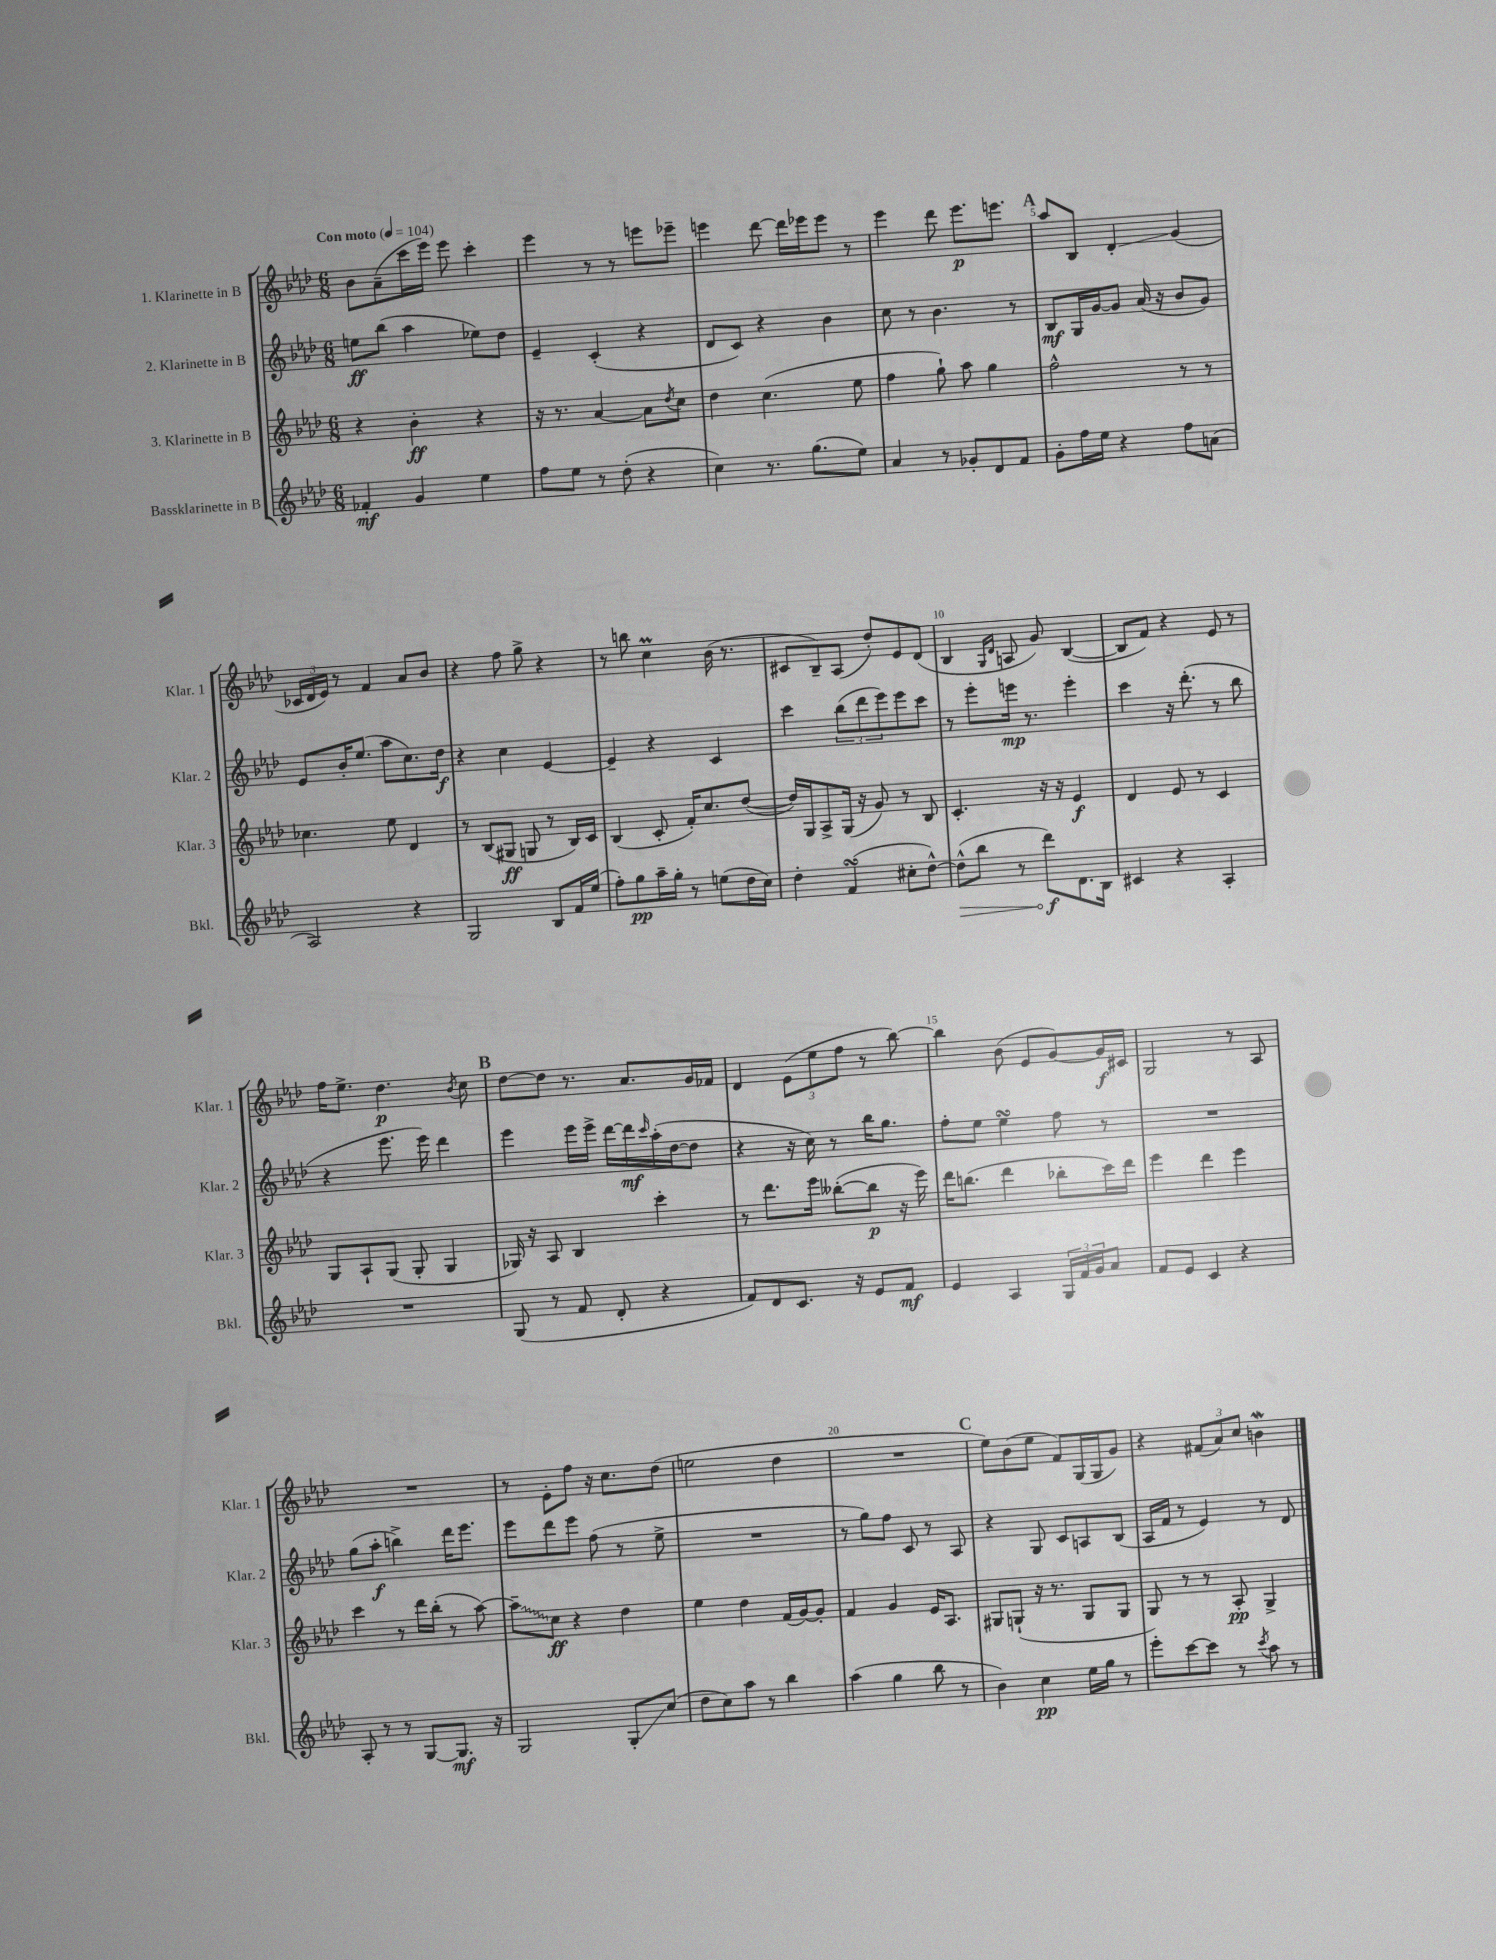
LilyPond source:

<<
\new StaffGroup <<
\new Staff = "s0" \with { instrumentName = "1. Klarinette in B" shortInstrumentName = "Klar. 1" } {
    \clef treble \key aes \major \numericTimeSignature \time 6/8 \tempo "Con moto" 4 = 104
    bes'8 aes'8--( c'''16 ees'''16) ees'''8 c'''4-. |
    ees'''4 r8 r8 e'''8 ees'''8-- |
    e'''4 des'''8~ des'''16 ees'''16 ees'''8 r8 |
    ees'''4 des'''8 ees'''8.\p e'''8. |
    \mark \markup { \bold "A" } aes''8 bes8 des'4-.\glissando g'4( |
    \tuplet 3/2 { ces'16 des'16 ees'16) } r8 f'4 aes'8 bes'8 |
    r4 f''8 g''8-> r4 |
    r8 b''8 c''4\prall bes'16( r8. |
    cis'8 bes8--) aes8( des''8-.) ees'8 des'8( |
    bes4 \grace { g16 des'16 } a8 g'8) bes4~( |
    bes8 f'8) r4 ees'8 r8 |
    f''16 ees''8.-> des''4.\p \acciaccatura { bes'8 } c''8 |
    \mark \markup { \bold "B" } des''8~ des''8 r8. aes'8. g'16 fes'16 |
    des'4 \tuplet 3/2 { ees'8( ees''8 f''8 } r8 bes''8~) |
    bes''4 bes'8( ees'8 g'8~) g'16\f cis'16 |
    g2 r8 aes8 |
    R2. |
    r8 ees'8-. f''8 r16 c''8. des''8( |
    e''2 des''4 |
    R2. |
    \mark \markup { \bold "C" } ees''8) bes'8( ees''8 f'8) g16( g16 g'8) |
    r4 \tuplet 3/2 { fis'8( aes'8) c''8 } b'4\mordent \bar "|." |
}
\new Staff = "s1" \with { instrumentName = "2. Klarinette in B" shortInstrumentName = "Klar. 2" } {
    \clef treble \key aes \major \numericTimeSignature \time 6/8
    e''8\ff bes''8( aes''4 ees''8) des''8 |
    ees'4-- c'4-.( r4 |
    des'8 c'8) r4 bes'4 |
    c''8 r8 bes'4. r8 |
    \mark \markup { \bold "A" } bes8\mf g16 g'16~ g'8 aes'16( r16 bes'8 g'8) |
    ees'8 bes'16-. ees''8.( aes''8 c''8.) des''16\f |
    r4 c''4 ees'4~ |
    ees'4-- r4 c'4 |
    c'''4 \tuplet 3/2 { bes''8( des'''8 ees'''8) } ees'''8 c'''8 |
    r8 ees'''8-. e'''16\mp r8. e'''4-. |
    c'''4 r16 des'''8.-.( r8 bes''8 |
    r4 ees'''8. ees'''16) des'''4 |
    \mark \markup { \bold "B" } ees'''4 ees'''16 ees'''16-> des'''16~ des'''16\mf \grace { c'''16 } aes''16-.( des''16~ des''8 |
    r4 r16 c''16) r8 bes''16 g''8. |
    f''8-. ees''8 ees''4\turn f''8 r8 |
    R2. |
    g''8( aes''8-.\f b''4->) des'''16 ees'''8. |
    ees'''8 des'''8 ees'''8 f''8( r8 ees''8-> |
    R2. |
    r8 g''8) f''8 c'8 r8 aes8 |
    \mark \markup { \bold "C" } r4 g8 c'8 a8 bes8( |
    aes16 f'16 r8 ees'4) r8 des'8 \bar "|." |
}
\new Staff = "s2" \with { instrumentName = "3. Klarinette in B" shortInstrumentName = "Klar. 3" } {
    \clef treble \key aes \major \numericTimeSignature \time 6/8
    r4 bes'4-.\ff r4 |
    r16 r8. aes'4~ aes'8 \acciaccatura { des''8 } c''8 |
    des''4 c''4.( ees''8 |
    f''4 g''8-!) aes''8 g''4 |
    \mark \markup { \bold "A" } f''2-^ r8 r8 |
    ces''4. ees''8 des'4 |
    r8 bes8( gis8\ff g8 r8 bes16) c'16 |
    bes4( c'8-. f'16-.) c''8. des''8~( |
    des''16) g16 aes8-> g16( r16 g'8) r8 bes8 |
    c'4.-. r16 r16 ees'4\f |
    des'4 ees'8 r8 c'4 |
    g8 aes8-! g8( g8-. g4 |
    \mark \markup { \bold "B" } ges16) r16 aes8 bes4 c'''4-. |
    r8 des'''8. ees'''16 beses''8~-.( beses''8\p r16 ees'''16) |
    des'''16 b''8.( des'''4 bes''8-. c'''16) des'''16 |
    ees'''4 des'''4 ees'''4 |
    c'''4 r8 des'''16 bes''16-.( r8 aes''8~) |
    \once \override Glissando.style = #'zigzag aes''8--\glissando c''8\ff r4 des''4 |
    ees''4 des''4 f'16( g'16~) g'8-. |
    f'4 g'4 ees'16 aes8. |
    \mark \markup { \bold "C" } gis8 g8-!( r16 r8. g8 g8 |
    g8) r8 r8 aes8-.\pp g4-> \bar "|." |
}
\new Staff = "s3" \with { instrumentName = "Bassklarinette in B" shortInstrumentName = "Bkl." } {
    \clef treble \key aes \major \numericTimeSignature \time 6/8
    fes'4-.\mf g'4 ees''4 |
    f''8 ees''8 r8 des''8-.( r4 |
    c''4) r8. g''8.( ees''8) |
    aes'4 r8 ges'8-. des'8 f'8 |
    \mark \markup { \bold "A" } g'8-. f''16 ees''16 r4 f''8 a'8( |
    aes2) r4 |
    g2 bes8 f'16 ees''16( |
    f''8-.) g''8\pp aes''16-- g''16-. r8 e''8( des''16 c''16) |
    des''4-. f'4\turn( cis''8-. des''8~-^) |
    \once \override Hairpin.circled-tip = ##t des''8-^\>( bes''8 r8 des'''8\f\!) des'8. bes16 |
    cis'4 r4 aes4-. |
    R2. |
    \mark \markup { \bold "B" } g8( r8 f'8 des'8-. r4 |
    f'8) des'8 c'8. r16 ees'8 f'8\mf |
    ees'4 aes4 \tuplet 3/2 { g16 f'16 g'16 } aes'8 |
    f'8 ees'8 c'4 r4 |
    aes8-. r8 r8 g8~ g8.\mf r16 |
    g2 g8-.\glissando c''8( |
    des''8 c''8) aes''8 r8 bes''4 |
    aes''4( g''4 bes''8 r8 |
    \mark \markup { \bold "C" } bes'4) c''4\pp ees''16 g''16 r8 |
    ees'''8-. c'''8~ c'''8 r8 \acciaccatura { c'''8 } aes''8 r8 \bar "|." |
}
>>
>>
\layout { \context { \Score \override BarNumber.break-visibility = ##(#f #t #t) barNumberVisibility = #(every-nth-bar-number-visible 5) } }
